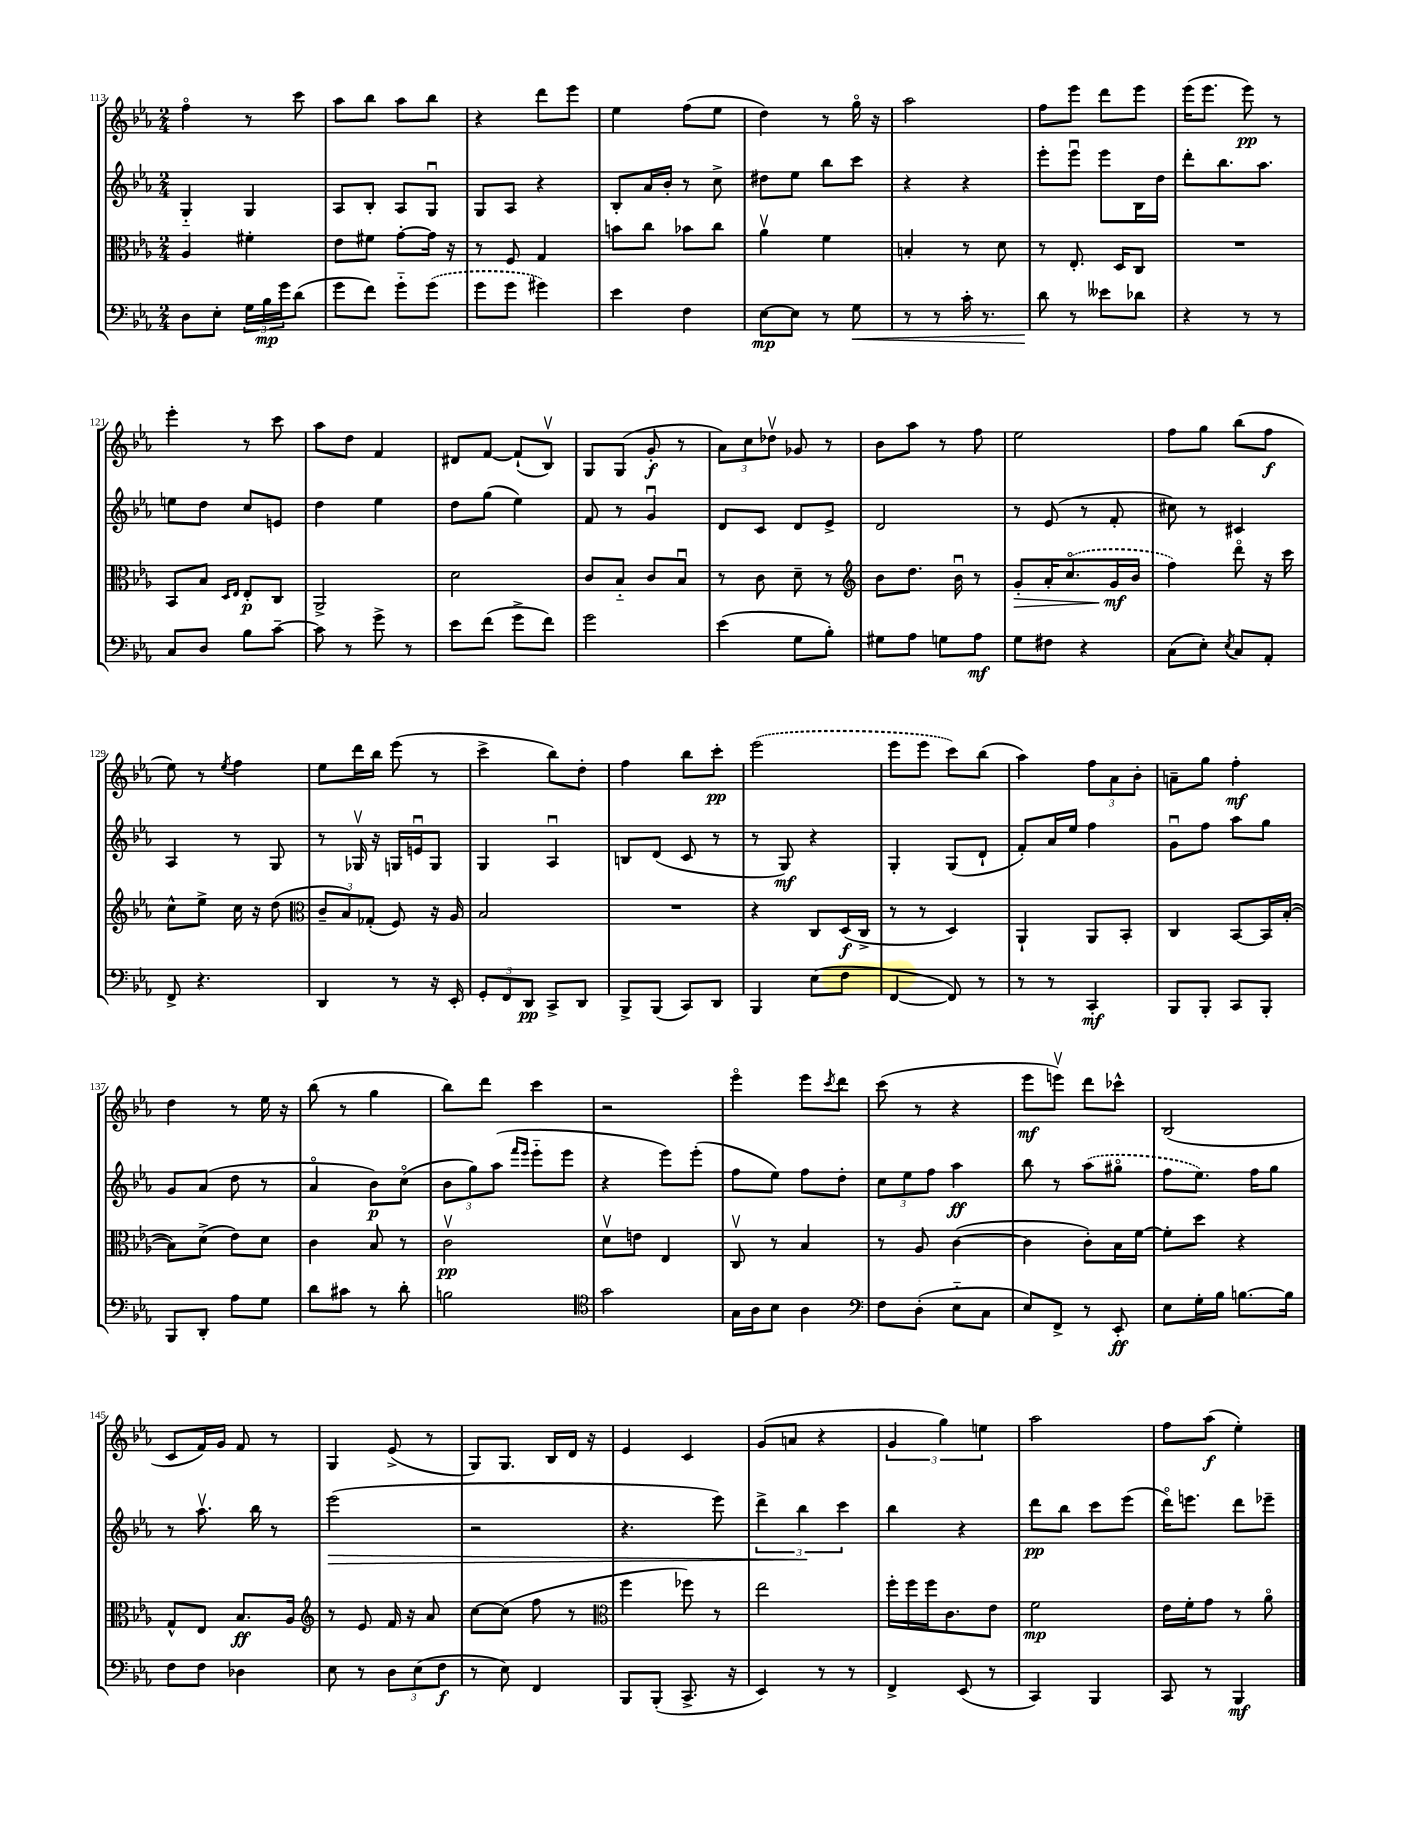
<<
\new StaffGroup <<
\new Staff = "s0" {
    \clef treble \key ees \major \numericTimeSignature \time 2/4
    f''4\flageolet r8 c'''8 |
    aes''8 bes''8 aes''8 bes''8 |
    r4 d'''8 ees'''8 |
    ees''4 f''8( ees''8 |
    d''4) r8 g''16\flageolet r16 |
    aes''2 |
    f''8 ees'''8 d'''8 ees'''8 |
    ees'''16( ees'''8. ees'''8\pp) r8 |
    ees'''4-. r8 c'''8 |
    aes''8 d''8 f'4 |
    dis'8 f'8~ f'8-!( bes8\upbow) |
    g8 g8( g'8-.\f r8 |
    \tuplet 3/2 { aes'8) c''8 des''8\upbow } ges'8 r8 |
    bes'8 aes''8 r8 f''8 |
    ees''2 |
    f''8 g''8 bes''8( f''8\f |
    ees''8) r8 \acciaccatura { ees''8 } f''4 |
    ees''8 d'''16 bes''16 ees'''8( r8 |
    c'''4-> bes''8) d''8-. |
    f''4 bes''8 c'''8-.\pp |
    \once \slurDashed ees'''2( |
    ees'''8 ees'''8 c'''8) bes''8( |
    aes''4) \tuplet 3/2 { f''8 aes'8 bes'8-. } |
    a'8-- g''8 f''4-.\mf |
    d''4 r8 ees''16 r16 |
    bes''8( r8 g''4 |
    bes''8) d'''8 c'''4 |
    r2 |
    ees'''4\flageolet ees'''8 \acciaccatura { c'''8 } d'''8 |
    c'''8( r8 r4 |
    ees'''8\mf e'''8\upbow) d'''8 ces'''8-^ |
    bes2( |
    c'8 f'16) g'16 f'8 r8 |
    g4 ees'8->( r8 |
    g8) g8. bes16 d'16 r16 |
    ees'4 c'4 |
    g'8( a'8 r4 |
    \tuplet 3/2 { g'4 g''4) e''4 } |
    aes''2 |
    f''8 aes''8\f( ees''4-.) \bar "|." |
}
\new Staff = "s1" {
    \clef treble \key ees \major \numericTimeSignature \time 2/4
    g4-_ g4 |
    aes8 bes8-. aes8 g8\downbow |
    g8 aes8 r4 |
    bes8-. aes'16 bes'16-. r8 c''8-> |
    dis''8 ees''8 bes''8 c'''8 |
    r4 r4 |
    ees'''8-. ees'''8\downbow ees'''8 bes16 d''16 |
    d'''8-. bes''8. aes''8. |
    e''8 d''8 c''8 e'8 |
    d''4 ees''4 |
    d''8 g''8( ees''4) |
    f'8 r8 g'4\downbow |
    d'8 c'8 d'8 ees'8-> |
    d'2 |
    r8 ees'8( r8 f'8-. |
    cis''8) r8 cis'4 |
    aes4 r8 g8 |
    r8 ges16\upbow r16 g16 e'16\downbow g8 |
    g4 aes4\downbow |
    b8 d'8( c'8 r8 |
    r8 g8\mf) r4 |
    g4-. g8( d'8-! |
    f'8-.) aes'16 ees''16 f''4 |
    g'8\downbow f''8 aes''8 g''8 |
    g'8 aes'8( d''8 r8 |
    aes'4\flageolet bes'8\p) c''8\flageolet( |
    \tuplet 3/2 { bes'8 g''8) aes''8( } \grace { f'''16 ees'''16 } ees'''8-_ ees'''8 |
    r4 ees'''8) ees'''8-.( |
    f''8 ees''8) f''8 d''8-. |
    \tuplet 3/2 { c''8 ees''8 f''8 } aes''4\ff |
    bes''8 r8 \once \slurDashed aes''8( gis''8\flageolet |
    f''8 ees''8.) f''16 g''8 |
    r8 aes''8.\upbow bes''16 r8 |
    ees'''2\>( |
    r2 |
    r4. ees'''8) |
    \tuplet 3/2 { d'''4-> bes''4\! c'''4 } |
    bes''4 r4 |
    d'''8\pp bes''8 c'''8 ees'''8( |
    d'''16\flageolet) e'''8. d'''8 ees'''8-- \bar "|." |
}
\new Staff = "s2" {
    \clef alto \key ees \major \numericTimeSignature \time 2/4
    aes4 fis'4-. |
    ees'8 fis'8 g'8~-. g'16 r16 |
    r8 f8 g4 |
    b'8 c''8 bes'8 c''8 |
    aes'4\upbow f'4 |
    b4-. r8 d'8 |
    r8 ees8.-. d16 c8 |
    R2 |
    bes,8 bes8 \grace { d16 ees16 } ees8-.\p c8 |
    aes,2-> |
    d'2 |
    c'8 bes8-_ c'8 bes8\downbow |
    r8 c'8 d'8-- r8 |
    \clef treble bes'8 d''8. bes'16\downbow r8 |
    g'8-.\> aes'16-. \once \slurDashed c''8.\flageolet( g'16\mf\! bes'16 |
    f''4) d'''8\flageolet r16 c'''16 |
    c''8-^ ees''8-> c''16 r16 d''8( |
    \clef alto \tuplet 3/2 { c'8-- bes8) ges8-.( } f8) r16 aes16 |
    bes2 |
    R2 |
    r4 c8 d16\f( c16-> |
    r8 r8 d4) |
    aes,4-! aes,8 bes,8-. |
    c4 bes,8~ bes,16 bes16~-.( |
    bes8) d'8->( ees'8) d'8 |
    c'4 bes8 r8 |
    c'2\upbow\pp |
    d'8\upbow e'8 ees4 |
    c8\upbow r8 bes4 |
    r8 aes8 c'4~( |
    c'4 c'8-.) bes16 f'16~ |
    f'8-. d''8 r4 |
    g8-^ ees8 bes8.\ff aes16 |
    \clef treble r8 ees'8 f'16 r16 aes'8 |
    c''8~ c''8( f''8 r8 |
    \clef alto f''4 fes''8) r8 |
    ees''2 |
    f''16-. f''16 f''16 c'8. ees'8 |
    f'2\mp |
    ees'16 f'16-. g'8 r8 aes'8\flageolet \bar "|." |
}
\new Staff = "s3" {
    \clef bass \key ees \major \numericTimeSignature \time 2/4
    d8 ees8-. \tuplet 3/2 { g16 bes16\mp g'16 } d'8( |
    g'8 f'8) g'8-_ \once \slurDashed g'8( |
    g'8 g'8 gis'4) |
    ees'4 f4 |
    ees8~\mp ees8 r8 g8\< |
    r8 r8 c'16-. r8. |
    d'8\! r8 eeses'8 des'8 |
    r4 r8 r8 |
    c8 d8 bes8 c'8~-- |
    c'8 r8 g'8-> r8 |
    ees'8 f'8( g'8-> f'8) |
    g'2 |
    ees'4( g8 bes8-.) |
    gis8 aes8 g8 aes8\mf |
    g8 fis8 r4 |
    c8( ees8-.) \acciaccatura { ees8 } c8 aes,8-. |
    f,8-> r4. |
    d,4 r8 r16 ees,16-. |
    \tuplet 3/2 { g,8-. f,8 d,8\pp } c,8-> d,8 |
    bes,,8-> bes,,8( c,8) d,8 |
    bes,,4 ees8( f8 |
    f,4~ f,8) r8 |
    r8 r8 c,4-.\mf |
    bes,,8 bes,,8-. c,8 bes,,8-. |
    bes,,8 d,8-. aes8 g8 |
    d'8 cis'8 r8 d'8-. |
    b2 |
    \clef tenor g'2 |
    g16 aes16 bes8 aes4 |
    \clef bass f8 d8-.( ees8-_ c8 |
    ees8) f,8-> r8 ees,8-.\ff |
    ees8 g16-. bes16 b8.~ b16 |
    f8 f8 des4 |
    ees8 r8 \tuplet 3/2 { d8 ees8( f8\f } |
    r8 ees8) f,4 |
    bes,,8 bes,,8-.( c,8.-> r16 |
    ees,4) r8 r8 |
    f,4-> ees,8( r8 |
    c,4) bes,,4 |
    c,8 r8 bes,,4\mf \bar "|." |
}
>>
>>
\layout { \context { \Score currentBarNumber = #113 } }
